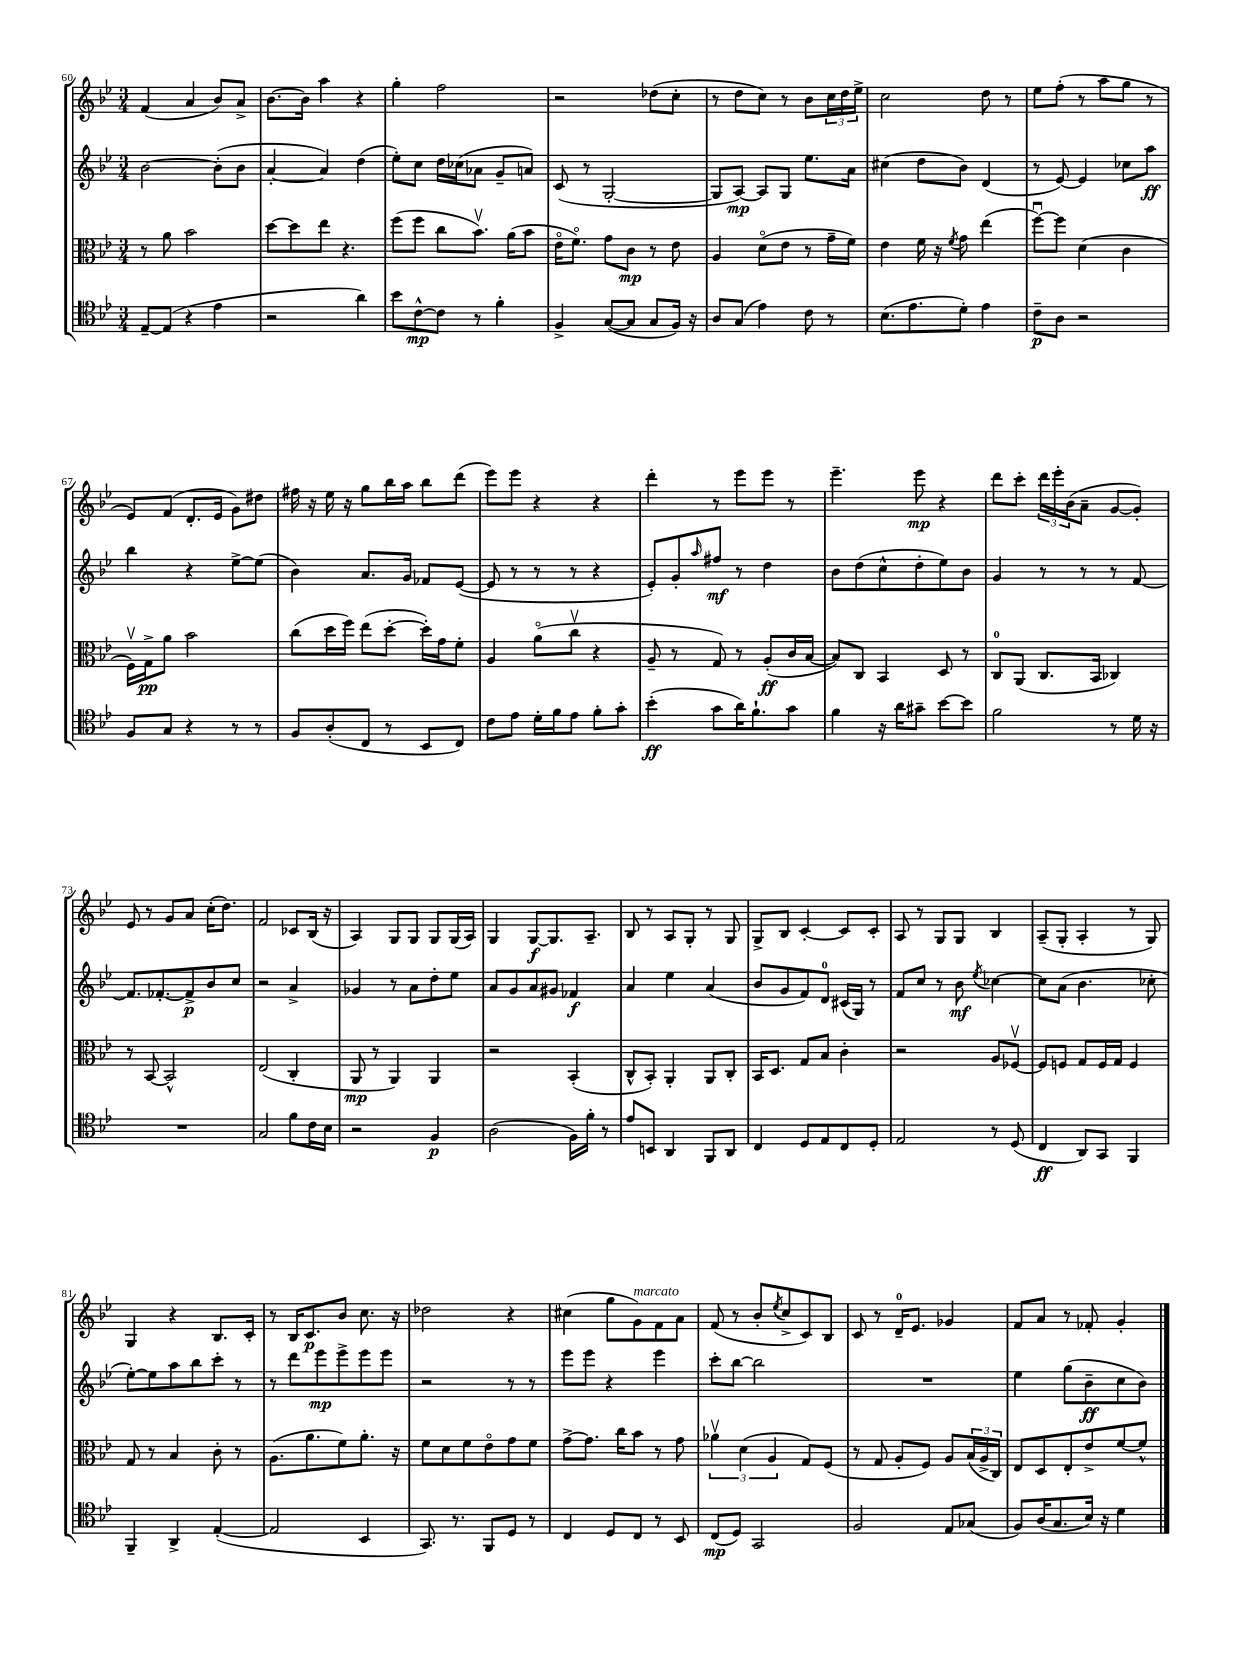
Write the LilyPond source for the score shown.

<<
\new StaffGroup <<
\new Staff = "s0" {
    \clef treble \key bes \major \numericTimeSignature \time 3/4
    f'4( a'4 bes'8) a'8-> |
    bes'8.~ bes'16 a''4 r4 |
    g''4-. f''2 |
    r2 des''8( c''8-. |
    r8 d''8 c''8) r8 bes'8 \tuplet 3/2 { c''16 d''16 ees''16-> } |
    c''2 d''8 r8 |
    ees''8 f''8-.( r8 a''8 g''8 r8 |
    ees'8) f'8( d'8.-. ees'16 g'8) dis''8 |
    fis''16 r16 ees''16 r16 g''8 bes''16 a''16 bes''8 d'''8( |
    ees'''8) ees'''8 r4 r4 |
    d'''4-. r8 ees'''8 ees'''8 r8 |
    ees'''4.-- ees'''8\mp r4 |
    d'''8 c'''8-. \tuplet 3/2 { d'''16 ees'''16-. bes'16( } a'8-- g'8~ g'8-.) |
    ees'8 r8 g'8 a'8 c''16-.( d''8.) |
    f'2 ces'8 bes16( r16 |
    a4) g8 g8 g8 g16( a16) |
    g4 g8~\f g8. a8.-- |
    bes8 r8 a8 g8-. r8 g8 |
    g8-> bes8 c'4~-. c'8 c'8-. |
    a8 r8 g8 g8 bes4 |
    a8--( g8-. a4-. r8 g8) |
    g4 r4 bes8. c'16-. |
    r8 bes16 c'8.\p bes'8 c''8. r16 |
    des''2 r4 |
    cis''4( g''8 g'8^\markup { \italic "marcato" }) f'8 a'8 |
    f'8( r8 bes'8-. \acciaccatura { ees''8 } c''8-> c'8) bes8 |
    c'8 r8 d'16-0-- ees'8. ges'4 |
    f'8 a'8 r8 fes'8-. g'4-. \bar "|." |
}
\new Staff = "s1" {
    \clef treble \key bes \major \numericTimeSignature \time 3/4
    bes'2~ bes'8-.( bes'8 |
    a'4~-. a'4) d''4( |
    ees''8-.) c''8 d''16 ces''16( aes'8 g'8-- a'8) |
    c'8( r8 g2~-. |
    g8 a8~\mp) a8 g8 ees''8. a'16 |
    cis''4( d''8 bes'8) d'4( |
    r8 ees'8~) ees'4 ces''8 a''8\ff |
    bes''4 r4 ees''8~-> ees''8( |
    bes'4) a'8. g'16 fes'8 ees'8~( |
    ees'8 r8 r8 r8 r4 |
    ees'8-.) g'8-. \grace { a''16 } fis''8\mf r8 d''4 |
    bes'8 d''8( c''8-^ d''8-. ees''8) bes'8 |
    g'4 r8 r8 r8 f'8~ |
    f'8. fes'8.~-. fes'8->\p bes'8 c''8 |
    r2 a'4-> |
    ges'4 r8 a'8 d''8-. ees''8 |
    a'8 g'8 a'8 gis'8 fes'4\f |
    a'4 ees''4 a'4( |
    bes'8 g'8 f'8) d'8-0 cis'16( g16) r8 |
    f'8 c''8 r8 bes'8\mf \acciaccatura { ees''8 } ces''4~ |
    ces''8 a'8( bes'4. ces''8-. |
    ees''8~-.) ees''8 a''8 bes''8 c'''8-. r8 |
    r8 d'''8 ees'''8\mp ees'''8-> ees'''8 ees'''8 |
    r2 r8 r8 |
    ees'''8 ees'''8 r4 ees'''4 |
    c'''8-. bes''8~ bes''2 |
    R2. |
    ees''4 g''8( bes'8--\ff c''8 bes'8) \bar "|." |
}
\new Staff = "s2" {
    \clef alto \key bes \major \numericTimeSignature \time 3/4
    r8 a'8 bes'2 |
    d''8~ d''8 ees''8 r4. |
    f''8( f''8 c''8 bes'8.\upbow) a'16( bes'8 |
    ees'16\flageolet f'8.\flageolet) g'8 c'8\mp r8 ees'8 |
    a4 d'8\flageolet( ees'8 r8 g'16-- f'16) |
    ees'4 f'16 r16 \acciaccatura { f'8 } g'8 ees''4( |
    f''8~\downbow) f''8 d'4( c'4 |
    f16\upbow) g16->\pp a'8 bes'2 |
    c''8( d''16 f''16) ees''8( d''8~-. d''16-.) g'16 f'8-. |
    a4 a'8\flageolet( c''8\upbow r4 |
    a8-- r8 g8) r8 a8-.\ff( c'16 bes16~ |
    bes8) c8 bes,4 d8 r8 |
    c8-0 a,8( c8. bes,16 ces4) |
    r8 bes,8~ bes,2-^ |
    ees2( c4-. |
    a,8\mp r8 a,4) a,4 |
    r2 bes,4-.( |
    c8-^ bes,8-.) a,4-. a,8 c8-. |
    bes,16 d8. g8 bes8 c'4-. |
    r2 a8 fes8~\upbow |
    fes8 f8 g8 f16 g16 f4 |
    g8 r8 bes4 c'8-. r8 |
    a8.( a'8. f'8) a'8.-. r16 |
    f'8 d'8 f'8 ees'8\flageolet g'8 f'8 |
    g'8~-> g'8. c''16 bes'8 r8 g'8 |
    \tuplet 3/2 { aes'4\upbow d'4( a4 } g8) f8( |
    r8 g8 a8-. f8) a8 \tuplet 3/2 { bes16( a16-> c16) } |
    ees8 d8 ees8-. ees'8-> f'8~ f'8-^ \bar "|." |
}
\new Staff = "s3" {
    \clef tenor \key bes \major \numericTimeSignature \time 3/4
    ees8~-- ees8( r4 ees'4 |
    r2 a'4) |
    bes'8 c'8~-^\mp c'8 r8 f'4-. |
    f4-> g8~( g8 g8 f16) r16 |
    a8 g8( ees'4) c'8 r8 |
    bes8.( ees'8. d'8-.) ees'4 |
    c'8--\p a8 r2 |
    f8 g8 r4 r8 r8 |
    f8 a8-.( c8 r8 bes,8 c8) |
    c'8 ees'8 d'16-. f'16 ees'8 f'8-. g'8-. |
    bes'4-.\ff( g'8 a'16) f'8.-! g'8 |
    f'4 r16 a'16 gis'8-- bes'8~ bes'8 |
    f'2 r8 d'16 r16 |
    R2. |
    g2 f'8 c'16 bes16 |
    r2 f4\p |
    a2( f16) f'16-. r8 |
    ees'8 b,8 a,4 f,8 a,8 |
    c4 d8 ees8 c8 d8-. |
    ees2 r8 d8( |
    c4\ff a,8) g,8 f,4 |
    f,4-- a,4-> ees4~-.( |
    ees2 bes,4 |
    g,8.) r8. f,8 d8 r8 |
    c4 d8 c8 r8 bes,8 |
    c8\mp( d8) g,2 |
    f2 ees8 ges8( |
    f8) a16( g8. bes16) r16 d'4 \bar "|." |
}
>>
>>
\layout { \context { \Score currentBarNumber = #60 } }
